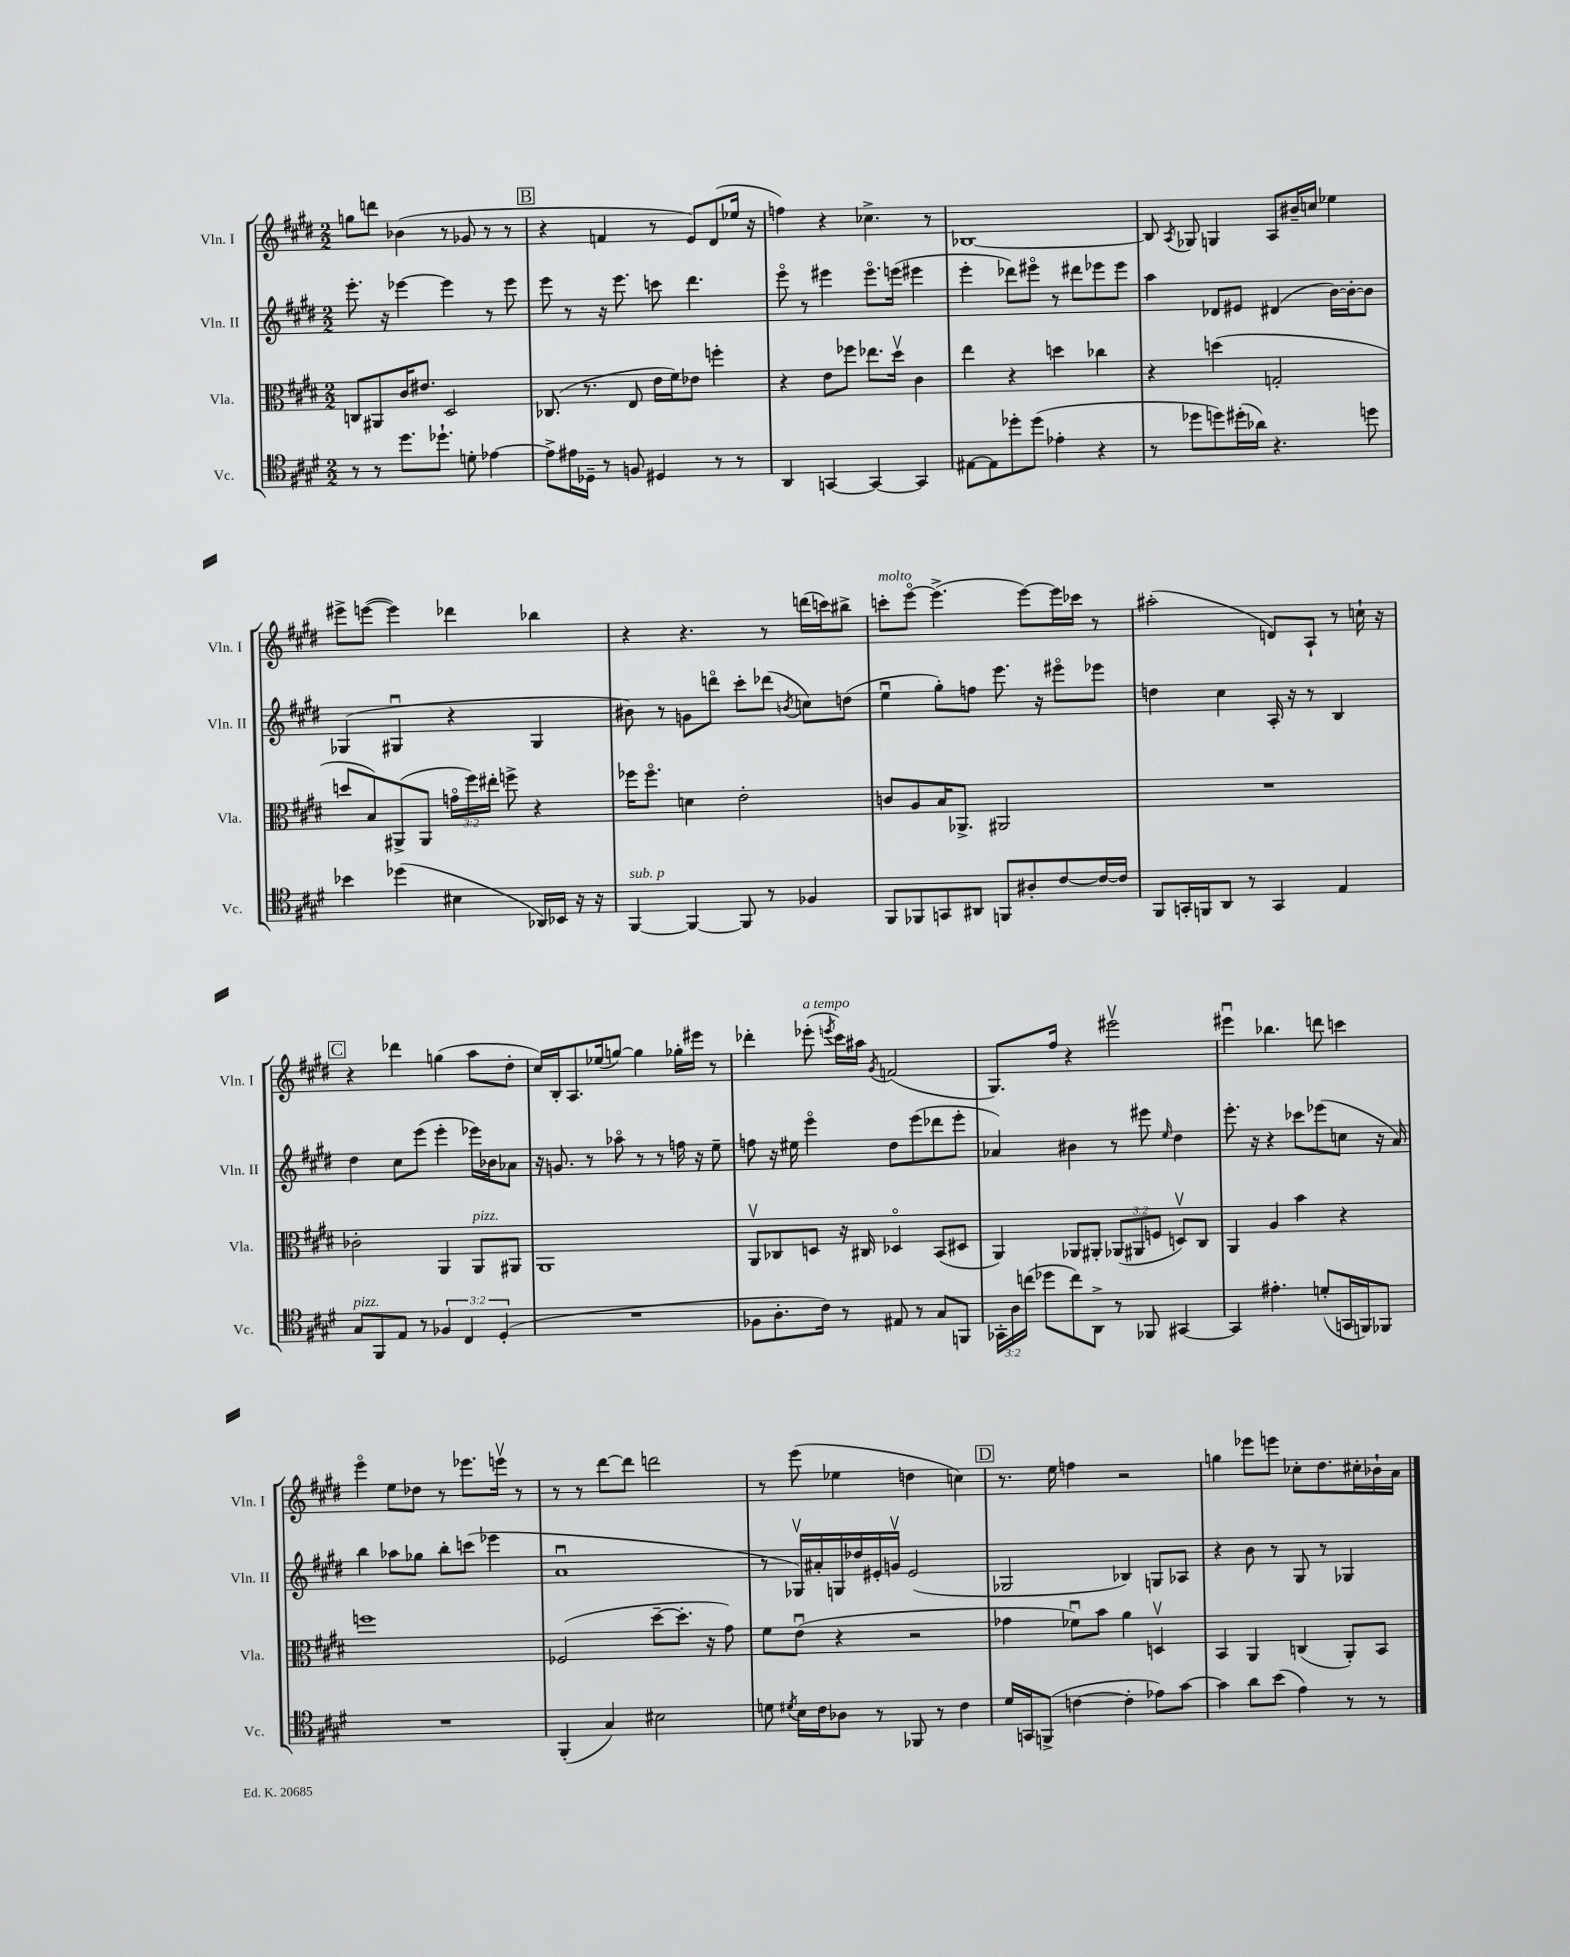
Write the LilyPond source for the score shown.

<<
\new StaffGroup <<
\new Staff = "s0" \with { instrumentName = "Vln. I" shortInstrumentName = "Vln. I" } {
    \clef treble \key e \major \numericTimeSignature \time 2/2
    \autoBeamOff g''8[ d'''8] bes'4( r8 ges'8 r8 r8 |
    \mark \markup { \box "B" } r4 f'4 r8 e'8[) dis'8( ees''16] r16 |
    f''4) r4 ces''4.-> r8 |
    bes1~ |
    bes8 \acciaccatura { a8 } ges8 g4 a8[ bis'16-- c''16] ees''4 |
    eis'''8[-> e'''8]~( e'''4) des'''4 bes''4 |
    r4 r4. r8 d'''16[( c'''16) bis''8]-> |
    c'''8[-.^\markup { \italic "molto" } e'''8]~\flageolet e'''4.->( e'''8[~) e'''16 ces'''16] r8 |
    ais''2-.( d'8[) a8]-! r8 c''16-! r16 |
    \mark \markup { \box "C" } r4 des'''4 g''4( a''8[ dis''8]-. |
    cis''16[) b16-. a8. ees''16( g''8]~) g''4 ges''16[-. eis'''16] r8 |
    des'''4-. ees'''8-.^\markup { \italic "a tempo" }( \acciaccatura { e'''8 } cis'''16[) ais''16] \acciaccatura { gis'8 } f'2( |
    gis8.[) fis''16] r4 eis'''2\upbow |
    eis'''4\downbow bes''4. d'''8 c'''4 |
    e'''4\flageolet e''8[ des''8] r8 ees'''8.[ e'''16]\upbow r8 |
    r8 r8 dis'''8[~ dis'''8] d'''2 |
    r8 e'''8( ees''4 d''4 c''4) |
    \mark \markup { \box "D" } r8. e''16 f''4 r2 |
    g''4 ees'''8[ e'''8] ces''8[-. dis''8. cis''16-. bes'16-! a'16] \bar "|." |
}
\new Staff = "s1" \with { instrumentName = "Vln. II" shortInstrumentName = "Vln. II" } {
    \clef treble \key e \major \numericTimeSignature \time 2/2
    \autoBeamOff e'''8.-. r16 ees'''4~ ees'''4 r8 ees'''8 |
    \mark \markup { \box "B" } e'''8 r8 r16 e'''8. c'''8 dis'''4. |
    e'''8\flageolet r8 eis'''4 eis'''8.[\flageolet e'''16]( eis'''4 |
    e'''4-. des'''8[) eis'''8]\flageolet r8 dis'''8[ ees'''8 ees'''8] |
    a''4 des'8[ eis'8] dis'4( b'16[~) b'16~-. b'8] |
    ges4( gis4\downbow r4 gis4 |
    bis'8) r8 g'8[ d'''8]\flageolet cis'''8[-. des'''8]( \acciaccatura { b'8 } c''8[) d''8]( |
    e''4\downbow gis''8[-.) f''8] e'''8. r16 eis'''8[\flageolet ees'''8] |
    d''4 cis''4 a16-. r16 r8 b4 |
    \mark \markup { \box "C" } dis''4 cis''8[ e'''8]( e'''4-. ees'''16[) bes'16 aes'8] |
    r16 g'8. r8 aes''8\flageolet r8 r8 f''16 r16 e''8-- |
    f''8 r16 eis''16 e'''4\flageolet dis''8[ e'''8( des'''8 e'''8]-. |
    aes'4) bis'4 r8 eis'''8 \grace { e''16 } dis''4 |
    e'''8.-. r16 r4 ces'''8[ ees'''8( c''8] r16 a'16) |
    b''4 aes''8[ ges''8] b''8[-. c'''8]( ees'''4 |
    a'1\downbow |
    r8 ges16[\upbow) ais'16-. g16 des''16 eis'16-. g'16]\upbow eis'2( |
    \mark \markup { \box "D" } ges2 bes4) g8[ aes8] |
    r4 b'8 r8 gis8 r8 ges4 \bar "|." |
}
\new Staff = "s2" \with { instrumentName = "Vla." shortInstrumentName = "Vla." } {
    \clef alto \key e \major \numericTimeSignature \time 2/2 \override Staff.TupletNumber.text = #tuplet-number::calc-fraction-text
    \autoBeamOff c8[ ais,8 cis'16 eis'8.] dis2 |
    \mark \markup { \box "B" } ces8.( r8. e8 e'16[ fis'16) ees'8] f''4-. |
    r4 e'8[ fes''8] ees''8.[ dis''16]\upbow cis'4 |
    e''4 r4 d''4 ces''4 |
    r4 d''4( g2-. |
    d''8[ b8) ais,8->( ais,8] \tuplet 3/2 { g'16[\flageolet fis''16) eis''16]-. } f''8-> r4 |
    fes''16[ fes''8.]\flageolet d'4 e'2-. |
    c'8[ a8 b16 aes,8.]-> ais,2 |
    R1 |
    \mark \markup { \box "C" } ces'2-. a,4 a,8[^\markup { \italic "pizz." } ais,8] |
    a,1 |
    a,8[\upbow ces8 d8] r16 cis16 des4\flageolet b,8[( dis8] |
    a,4) aes,8[ ais,8]-. \tuplet 3/2 { aes,8[( ais,8 f8] } d8[\upbow) cis8] |
    a,4 a4 b'4 r4 |
    f''1 |
    fes2( dis''8[~-- dis''8.]-. r16 gis'8) |
    fis'8[ e'8]\downbow( r4 r2 |
    \mark \markup { \box "D" } ges'4 fes'8[\downbow) b'8] a'4 d4\upbow |
    b,4 a,4 c4( a,8[-.) b,8] \bar "|." |
}
\new Staff = "s3" \with { instrumentName = "Vc." shortInstrumentName = "Vc." } {
    \clef tenor \key e \major \numericTimeSignature \time 2/2 \override Staff.TupletNumber.text = #tuplet-number::calc-fraction-text
    \autoBeamOff r8 r8 dis''8.[ des''8.]-! d'8-. ees'4~ |
    \mark \markup { \box "B" } ees'8[-> eis'16 des16]-- r8 f8 dis4 r8 r8 |
    a,4 g,4~ g,4~ g,4 |
    eis8[~ eis8 des''8-. des''8]( ees'4-. r4 |
    r8 des''8[ d''8) dis''16-.( aes'16]) r4. d''8 |
    bes'4 des''4( bis4 aes,16[) bes,16] r16 r16 |
    fis,4~^\markup { \italic "sub. p" } fis,4~ fis,8 r8 fes4 |
    fis,8[ fes,8 g,8 ais,8] f,8[ ais8-. cis'8~ cis'16~ cis'16] |
    fis,8[ g,16-. f,16 a,8] r8 g,4 e4 |
    \mark \markup { \box "C" } gis8[^\markup { \italic "pizz." } fis,8 e8] r8 \tuplet 3/2 { fes4 cis4 dis4-.( } |
    R1 |
    fes8[ a8.-. cis'16]) r8 eis8 r8 gis8[ f,8] |
    \tuplet 3/2 { ges,16[-. a16 c''16]( } des''8[ c''8) a,8]-> r8 fes,8 gis,4~ |
    gis,4 eis'4.-. d'8[-.( g,16 f,16) fes,8] |
    R1 |
    fis,4-.( gis4) bis2 |
    d'8 \acciaccatura { dis'8 } b16[ cis'16 aes8] r8 fes,8 r8 cis'4 |
    \mark \markup { \box "D" } dis'16[ g,16 f,8]->( c'4~ c'4-. ees'8[) gis'8]~ |
    gis'4 a'8[ b'8]( e'4) r8 r8 \bar "|." |
}
>>
>>
\layout { \context { \Score \remove "Bar_number_engraver" } }
